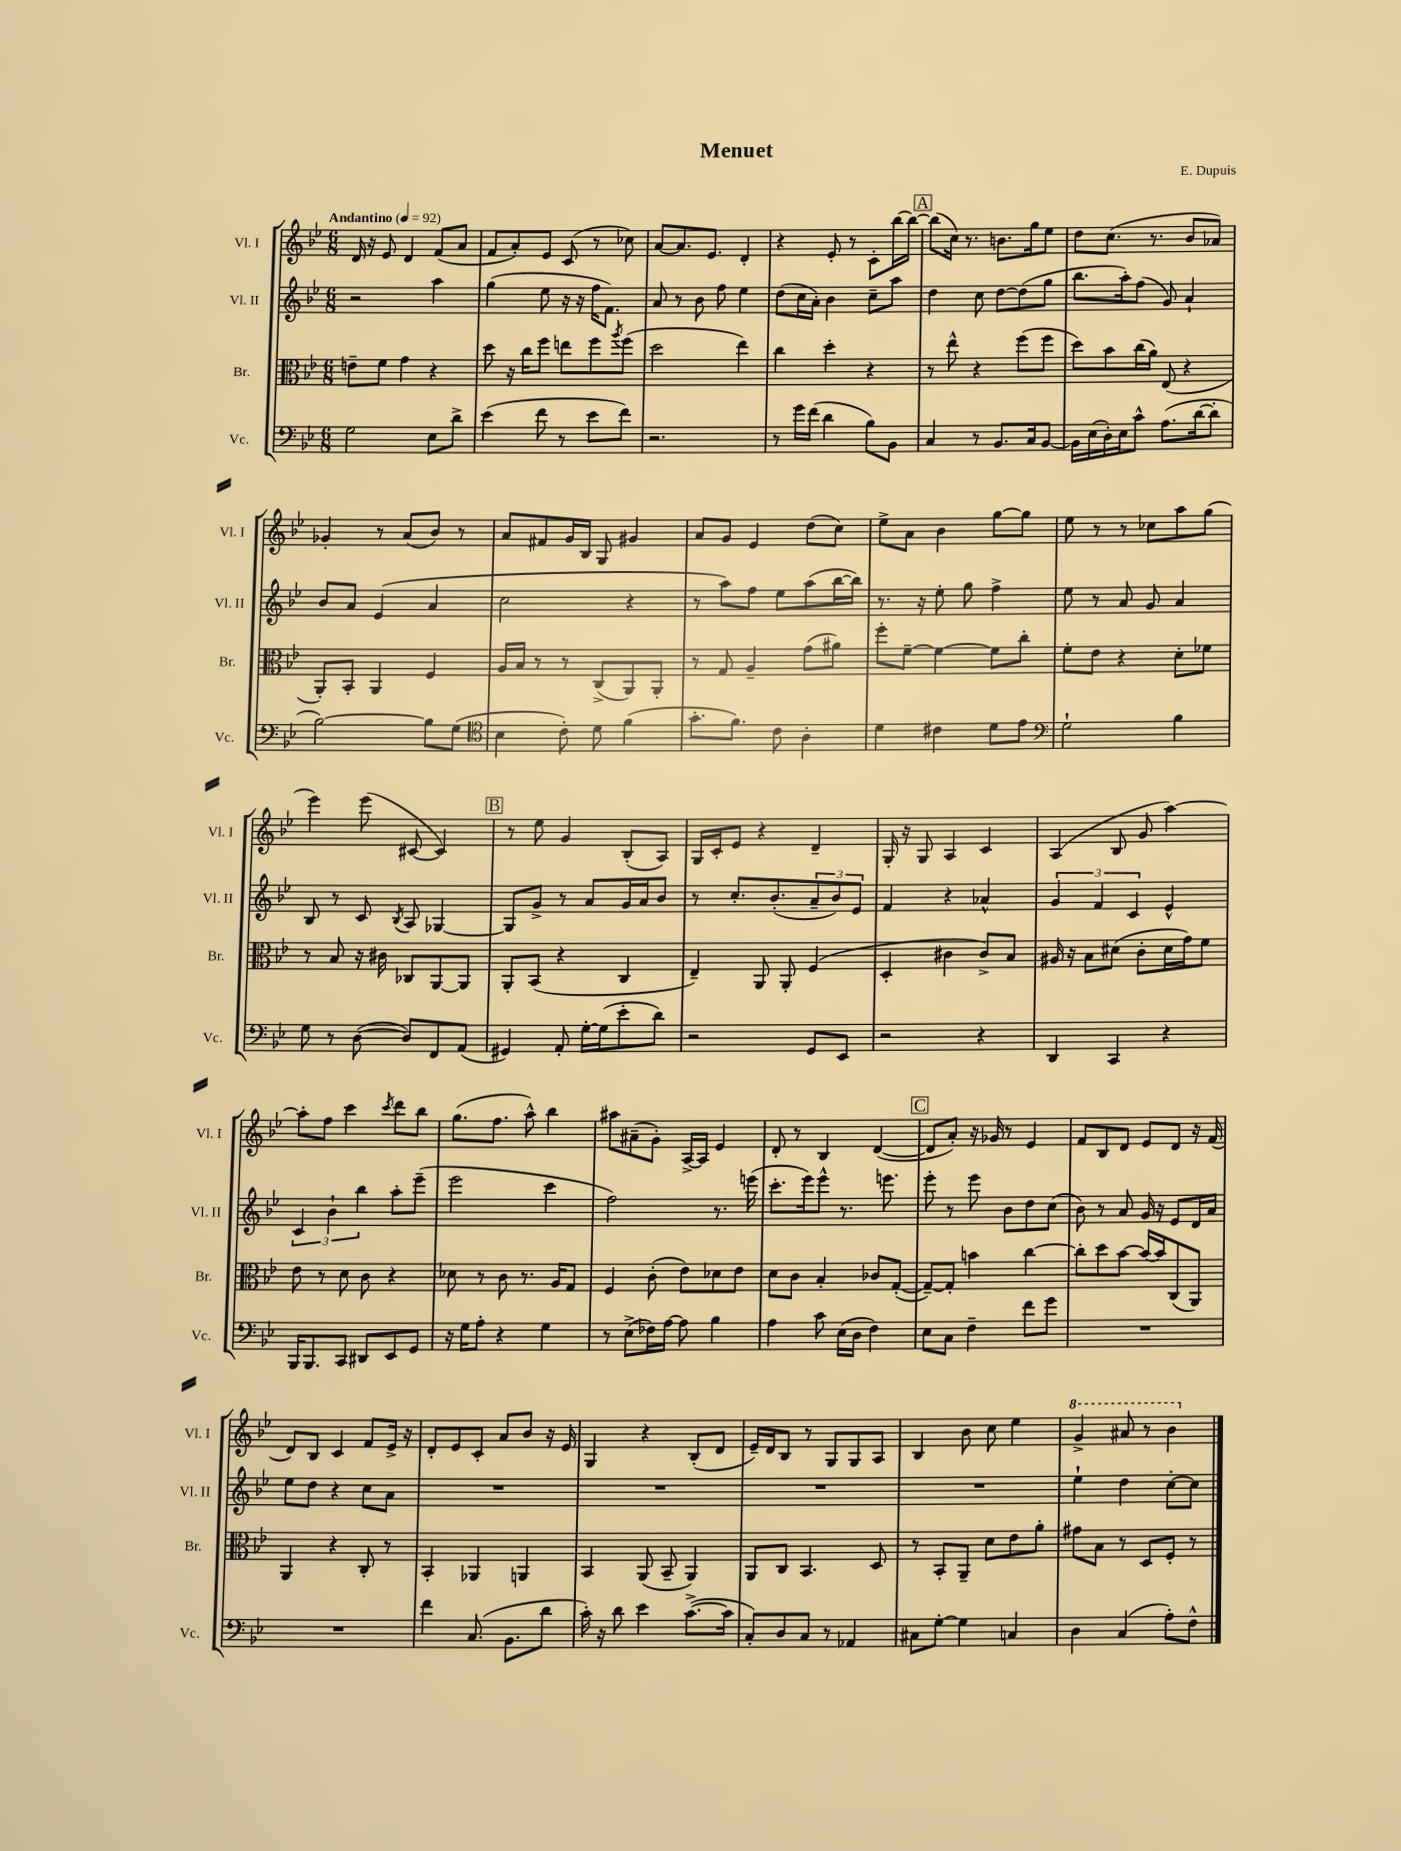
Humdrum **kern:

**kern	**kern	**kern	**kern
*staff4	*staff3	*staff2	*staff1
*clefF4	*clefC3	*clefG2	*clefG2
*k[b-e-]	*k[b-e-]	*k[b-e-]	*k[b-e-]
*M6/8	*M6/8	*M6/8	*M6/8
*MM92	*MM92	*MM92	*MM92
2G\	8e~\L	2r	16d/
.	.	.	16r
.	8f\J	.	8e-/
.	4g\	.	4d/
8E-\L	4r	4aa\	(8f/L
8d^\J	.	.	8a/J
=	=	=	=
(4e-\	8dd\	(4gg\	8f/L
.	16r	.	8a'/)
.	16cc\LK	.	.
8f\	8ff\J	8ee-\	8e-/J
8r	8ee\L	16r	(8c/
.	.	16r	.
8e-\L	8ff\	16ff\LK	8r
.	.	8.f\J)	.
.	8qaa/	.	.
8f\J)	(8ff\J	.	8cc-\)
=	=	=	=
2.r	2dd\	8a/	[8a/L
.	.	8r	8.a/]
.	.	8b-\	.
.	.	.	8.e-/J
.	.	8ff\	.
.	4ee-\)	4ee-\	4d'/
=	=	=	=
8r	4cc\	(8dd\L	4r
16g\LL	.	16cc\L	.
(16f\JJ	.	16a'\JJ)	.
4d\	4dd'\	4b-\	8e-'/
.	.	.	8r
8B-\L)	4r	8cc~\L	8c'\L
8BB-\J	.	8aa\J	[16bb-\L
.	.	.	16bb-\_JJ
=	=	=	=
4C/	8r	4dd\	(8bb-\]L
.	8ee-^^\	.	16cc\Jk)
.	.	.	8.r
8r	4r	8cc\	.
8.BB-/L	.	[8dd\L	8.b\L
.	(8ff\L	(8dd\]	.
16C/k	.	.	16gg\k
[8BB-/J	8ff\J	8gg\J	8ee-\J
=	=	=	=
16BB-\]LL	8dd\L)	8.bb-\L	8dd\L
(16E-\	.	.	.
16D'\)	8b-\	.	(8.cc\J
16E-\J	.	16aa'\k)	.
8c^^\J	(16cc\L	(8ff\J	.
.	16a\JJ)	.	8.r
(8.A\L	(8E-/	8g/)	.
.	4r	4a`/	8b-/L
[16d\k	.	.	.
8d'\]J	.	.	8a-/J)
=	=	=	=
[2B-\)	8AA'/L)	8b-/L	4g-'/
.	8BB-'/J	8a/J	.
.	4AA/	(4e-/	8r
.	.	.	(8a/L
8B-\]L	4F/	4a/	8b-/J)
(8G\J	.	.	8r
=	=	=	=
*clefC4	*	*	*
4B-\	16A/LL	2cc\	8a/L
.	16B-/JJ	.	.
.	8r	.	8f#/
8c'\)	8r	.	16g/L
.	.	.	16B-/JJ
8d\	(8C^/L	.	8G/
(4f\	8AA/)	4r	4g#/
.	8AA'/J	.	.
=	=	=	=
8.g'\L	8r	8r	8a/L
.	8G/	8aa\L)	8g/J
8.f\J)	.	.	.
.	4A~/	8ff\J	4e-/
8c\	.	8ee-\L	.
4A'\	(8g\L	(8aa\	(8dd\L
.	8a#\J)	[16bb-\L	8cc\J)
.	.	16bb-\]JJ)	.
=	=	=	=
4d\	8ff'\L	8.r	8ee-^\L
.	[8f~\J	.	8a\J
.	.	16r	.
4c#\	4f\_	8ee-'\	4b-\
.	.	8gg\	.
8d\L	8f\]L	4ff^\	[8gg\L
8e-\J	8cc'\J	.	8gg\]J
=	=	=	=
*clefF4	*	*	*
2G`\	8f'\L	8ee-\	8ee-\
.	8e-\J	8r	8r
.	4r	8a/	8r
.	.	8g/	8cc-\L
4B-\	8d'\L	4a/	8aa\
.	8f-\J	.	(8gg\J
=	=	=	=
8G\	8r	8B-/	4eee-\)
8r	8B-/	8r	.
([8D\	16r	8c/	(8eee-\
.	16c#\	.	.
.	.	8qB-/	.
8D/]L)	8C-/L	8A/	[8c#/
8FF/	[8AA/	[4G-/	4c#/])
(8AA/J	8AA/]J	.	.
=	=	=	=
4GG#/)	8AA'/L	8G-/]L	8r
.	(8BB-/J	8g^/J	8ee-\
8AA'/	4r	8r	4g/
[16G'\LL	.	8a/L	.
(16G\]J	.	.	.
8e-'\	4C/	16g/L	(8B-'/L
.	.	16a/J	.
8d\J)	.	8b-/J	8A/J)
=	=	=	=
2r	4E-~/)	8r	16G/LL
.	.	.	16c'/J
.	.	8.cc'/L	8e-/J
.	8AA/	.	4r
.	.	(8.b-'/	.
.	8AA'/	.	.
8GG/L	(4F/	12a~/	4d~/
.	.	12b-/)	.
8EE-/J	.	.	.
.	.	12e-/J	.
=	=	=	=
2r	4D'/	4f/	16G'/
.	.	.	16r
.	.	.	8G/
.	4c#\	4r	4A/
4r	8c#^/L)	4a-^^/	4c/
.	8B-/J	.	.
=	=	=	=
4DD/	16A#/	6g/	(4A/
.	16r	.	.
.	8B-\L	.	.
.	.	6f/	.
4CC/	(8d#\J	.	8B-/
.	.	6c/	.
.	8c'\L	.	8g/
4r	16d#\L	4e-^^/	[4aa\)
.	16g\J)	.	.
.	8f\J	.	.
=	=	=	=
16BBB-/LK	8e-\	6c/	8aa'\]L
8.BBB-/	.	.	.
.	8r	.	8ff\J
.	.	6b-`\	.
8CC/J	8d\	.	4ccc\
.	.	6bb-\	.
8DD#/L	8c\	.	.
.	.	.	8qccc/
8EE-/	4r	8aa'\L	8ddd\L
8GG/J	.	(8eee-~\J	8bb-\J
=	=	=	=
16r	8d-\	2eee-\	(8.gg\L
16G\LK	.	.	.
8A'\J	8r	.	.
.	.	.	8.ff\J
4r	8c\	.	.
.	8.r	.	8aa^^\)
4G\	.	4ccc\	4bb-\
.	16A/LK	.	.
.	8G/J	.	.
=	=	=	=
8r	4F/	2ff\)	8aa#\L
(8E-^\L	.	.	(8a#~\
16F-\L)	(8c'\	.	8g'\J)
[16A\JJ	.	.	.
8A\]	8e-\L)	.	[16A^/LL
.	.	.	16A/]JJ
4B-\	8d-\	8.r	4e-/
.	8e-\J	.	.
.	.	(16eee\	.
=	=	=	=
4A\	8d\L	8.ccc'\L	8d'/
.	8c\J	.	8r
.	.	16eee-\k)	.
8c\	4B-'/	8eee-^^\J	4B-/
(16E-\LL	.	8.r	.
16D\JJ	.	.	.
4F\)	8c-/L	.	([4d/
.	.	8.eee\	.
.	([8G'/J	.	.
=	=	=	=
8E-\L	8G~/_L)	8eee-'\	8d/]L
8C\J	8G'/]J	8r	8a'/J)
4F~\	4b\	8eee-\	16r
.	.	.	16g-/
.	.	8b-\L	8r
8f\L	[4cc\	8dd\	4e-/
8g\J	.	(8cc\J	.
=	=	=	=
2.r	8cc'\]L	8b-\)	8f/L
.	8dd\	8r	8B-/
.	[8b-\J	8a/	8d/J
.	16b-/_LL	16g/	8e-/L
.	16b-/]J	16r	.
.	(8C/	8e-/L	8d/J
.	8AA/J)	16d/L	16r
.	.	16a/JJ	(16f/
=	=	=	=
2.r	4AA/	8ee-\L	8d/L)
.	.	8dd\J	8B-/J
.	4r	4r	4c/
.	8C'/	8cc\L	8f/L
.	8r	8a\J	16e-^/Jk
.	.	.	16r
=	=	=	=
4f\	4BB-'/	2.r	8d'/L
.	.	.	8e-/
(8.C/	4AA-/	.	8c'/J
.	.	.	8a/L
8.BB-\L	.	.	.
.	4AA/	.	8b-/J
8d\J	.	.	16r
.	.	.	16e-/
=	=	=	=
16c'\)	4BB-/	2.r	4G/
16r	.	.	.
8d\	.	.	.
4e-\	(8AA/	.	4r
.	8BB-~/	.	.
([8.c^\L	4AA/)	.	(8B-'/L
.	.	.	8d/J
16c\]Jk	.	.	.
=	=	=	=
8C'/L)	8AA/L	2.r	16e-~/LL)
.	.	.	16d/J
8D/	8C/J	.	8B-/J
8C/J	4.BB-/	.	8r
8r	.	.	8G/L
4AA-/	.	.	8G/
.	8D/	.	8A/J
=	=	=	=
8C#\L	8r	2.r	4B-/
[8G'\J	8BB-'/L	.	.
4G\]	8AA~/J	.	8b-\
.	8d\L	.	8cc\
4C/	8e-\	.	4ee-\
.	8a'\J	.	.
=	=	=	=
4D\	8g#\L	4ee-`\	4gg^/
.	8B-\J	.	.
(4C/	8r	4dd\	8aa#/
.	8D/L	.	8r
8A'\L)	8F'/J	[8cc'\L	4bb-\
8F^^\J	8r	8cc\]J	.
==	==	==	==
*-	*-	*-	*-
